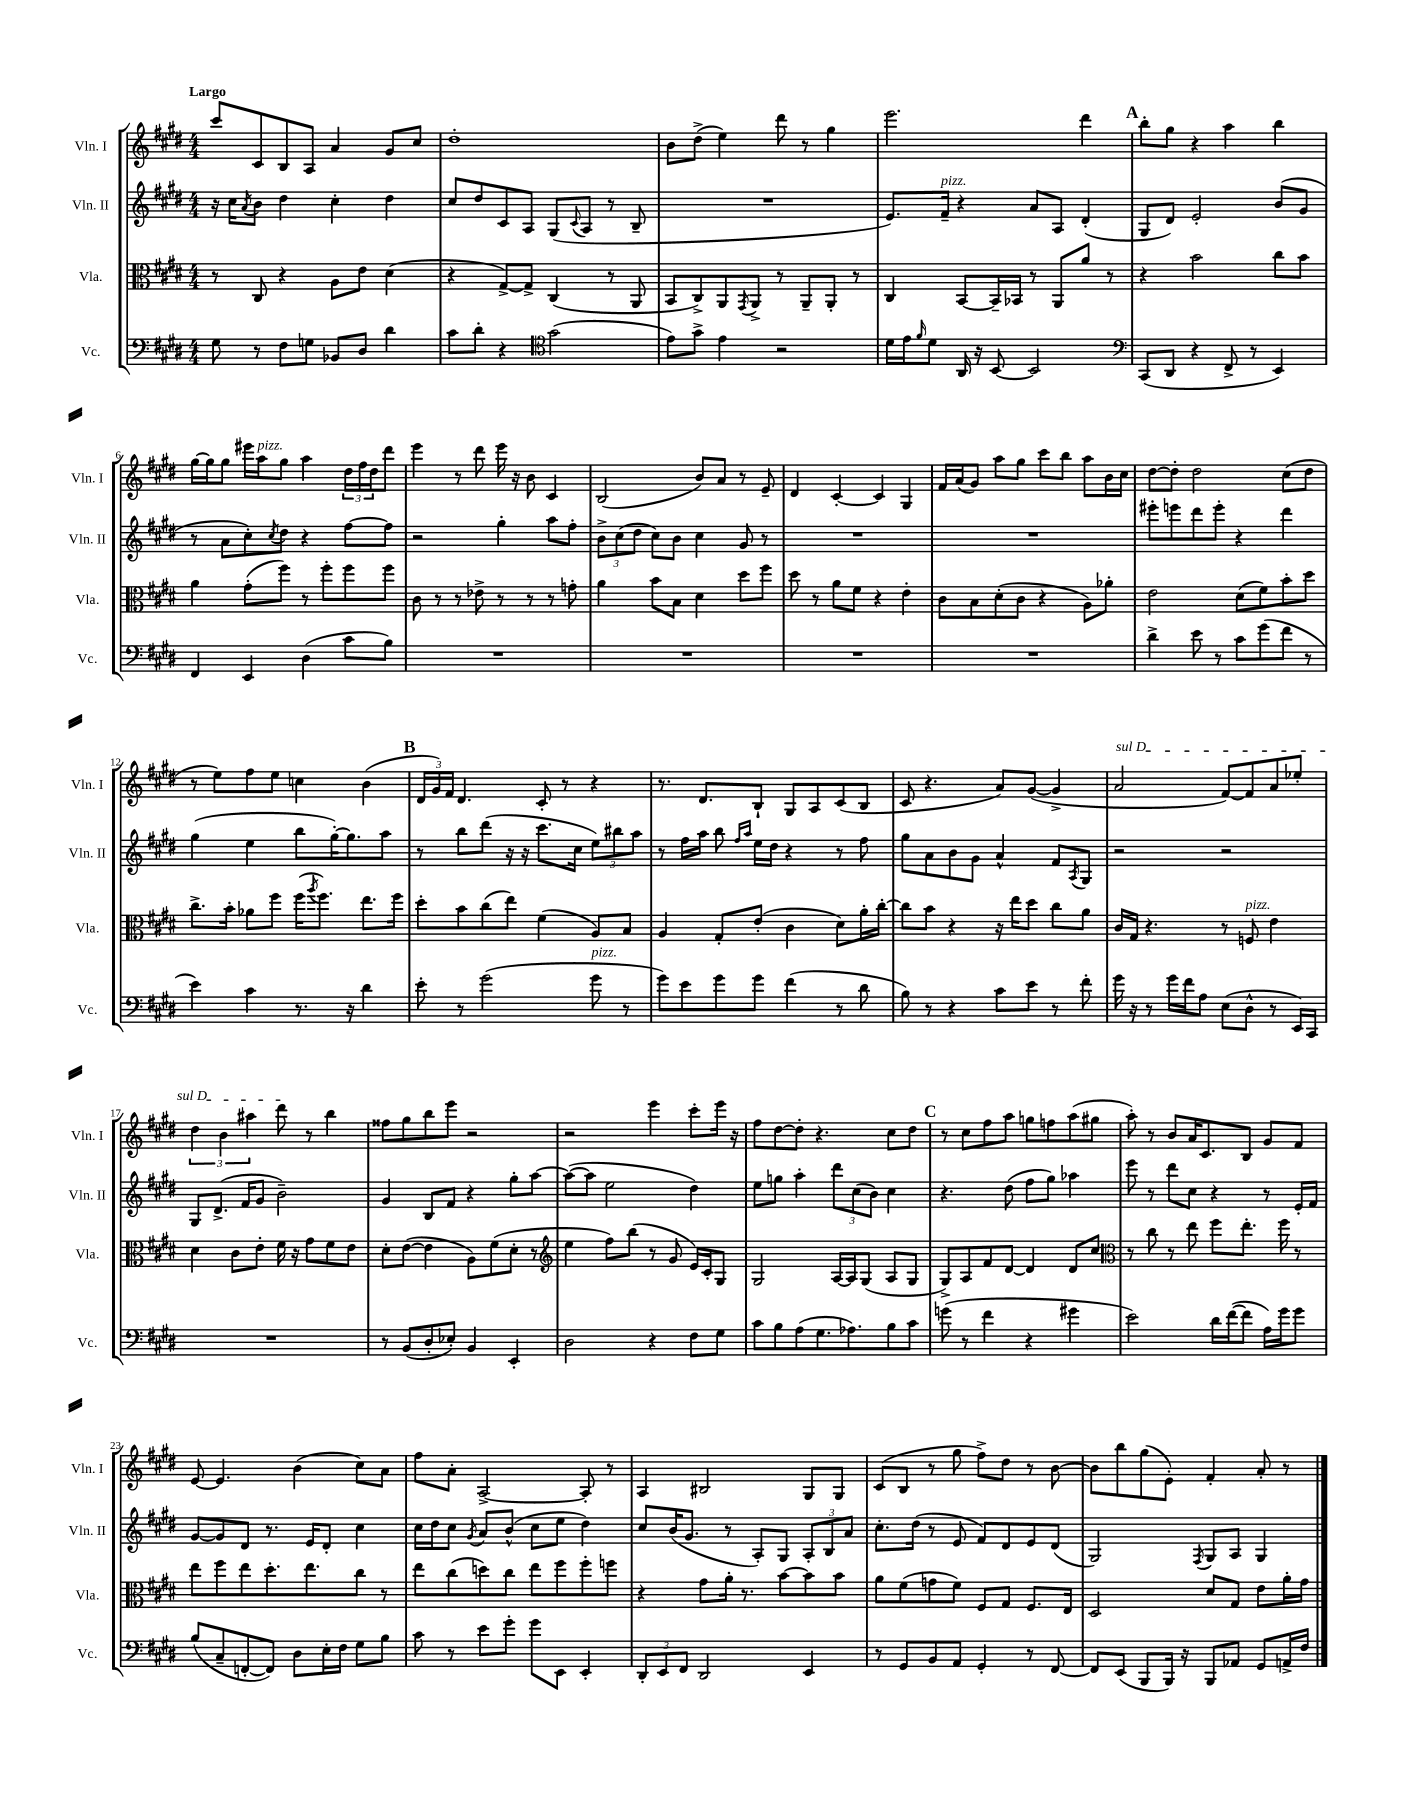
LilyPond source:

<<
\new StaffGroup <<
\new Staff = "s0" \with { instrumentName = "Vln. I" shortInstrumentName = "Vln. I" } {
    \clef treble \key e \major \numericTimeSignature \time 4/4 \tempo "Largo"
    cis'''8 cis'8 b8 a8 a'4 gis'8 cis''8 |
    dis''1-. |
    b'8 dis''8->( e''4) dis'''8 r8 gis''4 |
    e'''2. dis'''4 |
    \mark \markup { \bold "A" } b''8-. gis''8 r4 a''4 b''4 |
    gis''16~ gis''16 gis''8 eis'''16 a''16^\markup { \italic "pizz." } gis''8 a''4 \tuplet 3/2 { dis''16 fis''16 dis''16 } dis'''8 |
    e'''4 r8 dis'''8 e'''16 r16 b'8 cis'4 |
    b2( b'8) a'8 r8 e'8-- |
    dis'4 cis'4~-. cis'4 gis4 |
    fis'16 a'16( gis'8) a''8 gis''8 cis'''8 b''8 a''8 b'16 cis''16 |
    dis''8~ dis''8-. dis''2 cis''8( dis''8 |
    r8 e''8) fis''8 e''8 c''4 b'4( |
    \mark \markup { \bold "B" } \tuplet 3/2 { dis'16 gis'16) fis'16 } dis'4. cis'8-. r8 r4 |
    r8. dis'8. b8-! gis8 a8 cis'8( b8 |
    cis'8 r4. a'8) gis'8~( gis'4-> |
    \once \override TextSpanner.bound-details.left.text = \markup { \italic "sul D" } a'2\startTextSpan fis'8~) fis'8 a'8 ees''8-. |
    \tuplet 3/2 { dis''4 b'4 ais''4 } dis'''8\stopTextSpan r8 b''4 |
    fisis''8 gis''8 b''8 e'''8 r2 |
    r2 e'''4 cis'''8-. e'''16 r16 |
    fis''8 dis''8~ dis''8-. r4. cis''8 dis''8 |
    \mark \markup { \bold "C" } r8 cis''8 fis''8 a''8 g''8 f''8 a''8( gis''8 |
    a''8-.) r8 b'8 a'16 cis'8. b8 gis'8 fis'8 |
    e'8~ e'4. b'4( cis''8) a'8 |
    fis''8 a'8-. a2~-> a8-. r8 |
    a4 bis2 gis8 gis8 |
    cis'8( b8 r8 gis''8 fis''8->) dis''8 r8 b'8~ |
    b'8 b''8 gis''8( e'8-.) fis'4-. a'8-. r8 \bar "|." |
}
\new Staff = "s1" \with { instrumentName = "Vln. II" shortInstrumentName = "Vln. II" } {
    \clef treble \key e \major \numericTimeSignature \time 4/4
    r16 cis''16 \acciaccatura { a'8 } b'8 dis''4 cis''4-. dis''4 |
    cis''8 dis''8 cis'8 a8 gis8( \appoggiatura { cis'8 } a8 r8 b8-- |
    R1 |
    e'8.) fis'16--^\markup { \italic "pizz." } r4 a'8 a8 dis'4-.( |
    \mark \markup { \bold "A" } gis8 dis'8) e'2-. b'8( gis'8 |
    r8 a'8 cis''8-.) \acciaccatura { cis''8 } dis''8 r4 fis''8~ fis''8 |
    r2 gis''4-. a''8 fis''8-. |
    \tuplet 3/2 { b'8-> cis''8( dis''8 } cis''8) b'8 cis''4 gis'8 r8 |
    R1 |
    R1 |
    eis'''8-. e'''8 dis'''8 e'''8-. r4 dis'''4 |
    gis''4( e''4 b''8 gis''16~-.) gis''8. a''8 |
    \mark \markup { \bold "B" } r8 b''8 dis'''8( r16 r16 cis'''8. cis''16 \tuplet 3/2 { e''8) bis''8 a''8 } |
    r8 fis''16 a''16 b''8 \grace { fis''16 a''16 } e''16 dis''16 r4 r8 fis''8 |
    gis''8 a'8 b'8 gis'8 a'4-^ fis'8 \acciaccatura { a8 } gis8 |
    r2 r2 |
    gis8 dis'8.->( fis'16 gis'8 b'2--) |
    gis'4 b8 fis'8 r4 gis''8-. a''8~ |
    a''8~( a''8 e''2 dis''4) |
    e''8 g''8 a''4-. \tuplet 3/2 { dis'''8 cis''8( b'8) } cis''4 |
    \mark \markup { \bold "C" } r4. dis''8( fis''8 gis''8) aes''4 |
    e'''8 r8 dis'''8 cis''8 r4 r8 e'16-. fis'16 |
    gis'8~ gis'8 dis'8 r8. e'16 dis'8-. cis''4 |
    cis''16 dis''16 cis''8 \acciaccatura { gis'8 } a'8 b'8-^( cis''8 e''8 dis''4) |
    cis''8 b'16( gis'8. r8 a8-.) gis8 \tuplet 3/2 { a8-. b8 a'8 } |
    cis''8.-. dis''16( r8 e'8 fis'8) dis'8 e'8 dis'8( |
    gis2) \acciaccatura { fis8 } gis8 a8 gis4 \bar "|." |
}
\new Staff = "s2" \with { instrumentName = "Vla." shortInstrumentName = "Vla." } {
    \clef alto \key e \major \numericTimeSignature \time 4/4
    r8 cis8 r4 a8 e'8 dis'4( |
    r4 gis8~->) gis8-> cis4( r8 a,8 |
    b,8 cis8->) a,8 \acciaccatura { gis,8 } a,8-> r8 a,8-- a,8-. r8 |
    cis4 b,8~ b,16-- bes,16 r8 a,8 a'8 r8 |
    \mark \markup { \bold "A" } r4 b'2 cis''8 b'8 |
    a'4 gis'8-.( fis''8) r8 fis''8-. fis''8 fis''8 |
    cis'8 r8 r8 ees'8-> r8 r8 r8 g'8-. |
    a'4 b'8 b8 dis'4 dis''8 fis''8 |
    dis''8 r8 a'8 fis'8 r4 e'4-. |
    cis'8 b8 dis'8-.( cis'8 r4 a8) aes'8-. |
    e'2 dis'8( fis'8) b'8-. dis''8 |
    cis''8.-> b'16-. aes'8 fis''8 fis''16( \acciaccatura { a''8 } fis''8.) e''8. fis''16 |
    \mark \markup { \bold "B" } dis''8-. b'8 cis''8( e''8) fis'4( a8) b8 |
    a4 gis8-. e'8-.( cis'4 dis'8) a'16-. cis''16~-. |
    cis''8 b'8 r4 r16 e''16 dis''8 cis''8 a'8 |
    cis'16 gis16 r4. r8 f8^\markup { \italic "pizz." } e'4 |
    dis'4 cis'8 e'8-. fis'16 r16 gis'8 fis'8 e'8 |
    dis'8-. e'8~( e'4 a8) fis'8( dis'8-. r8 |
    \clef treble e''4 fis''8) b''8( r8 gis'8 e'16) cis'16-. gis8 |
    gis2 a16~ a16 gis8( a8 gis8 |
    \mark \markup { \bold "C" } gis8->) a8 fis'8 dis'8~ dis'4 dis'8 cis''8 |
    \clef alto r8 cis''8 r8 e''8 fis''8 e''8.-. fis''16 r8 |
    e''8 fis''8 e''8 dis''8.-. e''8. cis''8 r8 |
    e''8 cis''8( d''8) cis''8 e''8 fis''8 fis''8-. f''8 |
    r4 gis'8 a'16-. r8. b'8~ b'8 b'8 |
    a'8 fis'8( g'8 fis'8) fis8 gis8 fis8. e16 |
    dis2 dis'8 gis8 e'8 a'16-. gis'16 \bar "|." |
}
\new Staff = "s3" \with { instrumentName = "Vc." shortInstrumentName = "Vc." } {
    \clef bass \key e \major \numericTimeSignature \time 4/4
    gis8 r8 fis8 g8 bes,8 dis8 dis'4 |
    cis'8 dis'8-. r4 \clef tenor gis'2( |
    e'8) gis'8-> e'4 r2 |
    dis'16 e'16 \grace { fis'16 } dis'8 a,16 r16 b,8~ b,2 |
    \mark \markup { \bold "A" } \clef bass cis,8( dis,8 r4 fis,8-> r8 e,4) |
    fis,4 e,4 dis4( cis'8 b8) |
    R1 |
    R1 |
    R1 |
    R1 |
    dis'4-> e'8 r8 cis'8 gis'8( fis'8 r8 |
    e'4) cis'4 r8. r16 dis'4 |
    \mark \markup { \bold "B" } e'8-. r8 gis'2( gis'8^\markup { \italic "pizz." } r8 |
    gis'8) e'8 gis'8 gis'8 fis'4( r8 dis'8 |
    b8) r8 r4 cis'8 e'8 r8 fis'8-. |
    gis'16 r16 r8 gis'16 fis'16 a8 e8( dis8-^ r8 e,16) cis,16 |
    R1 |
    r8 b,8( dis8-. ees8-.) b,4 e,4-. |
    dis2 r4 fis8 gis8 |
    cis'8 b8 a8( gis8. aes8.) b8 cis'8 |
    \mark \markup { \bold "C" } g'8( r8 fis'4 r4 gis'4 |
    e'2) dis'16 fis'16~( fis'8 a16) gis'16 gis'8 |
    b8( cis8-- f,8~-. f,8) dis8 e16-. fis16 gis8 b8 |
    cis'8 r8 e'8 gis'8-. gis'8 e,8 e,4-. |
    \tuplet 3/2 { dis,8-. e,8 fis,8 } dis,2 e,4 |
    r8 gis,8 b,8 a,8 gis,4-. r8 fis,8~ |
    fis,8 e,8( b,,8 b,,16) r16 b,,8 aes,8 gis,8 a,16-> fis16 \bar "|." |
}
>>
>>
